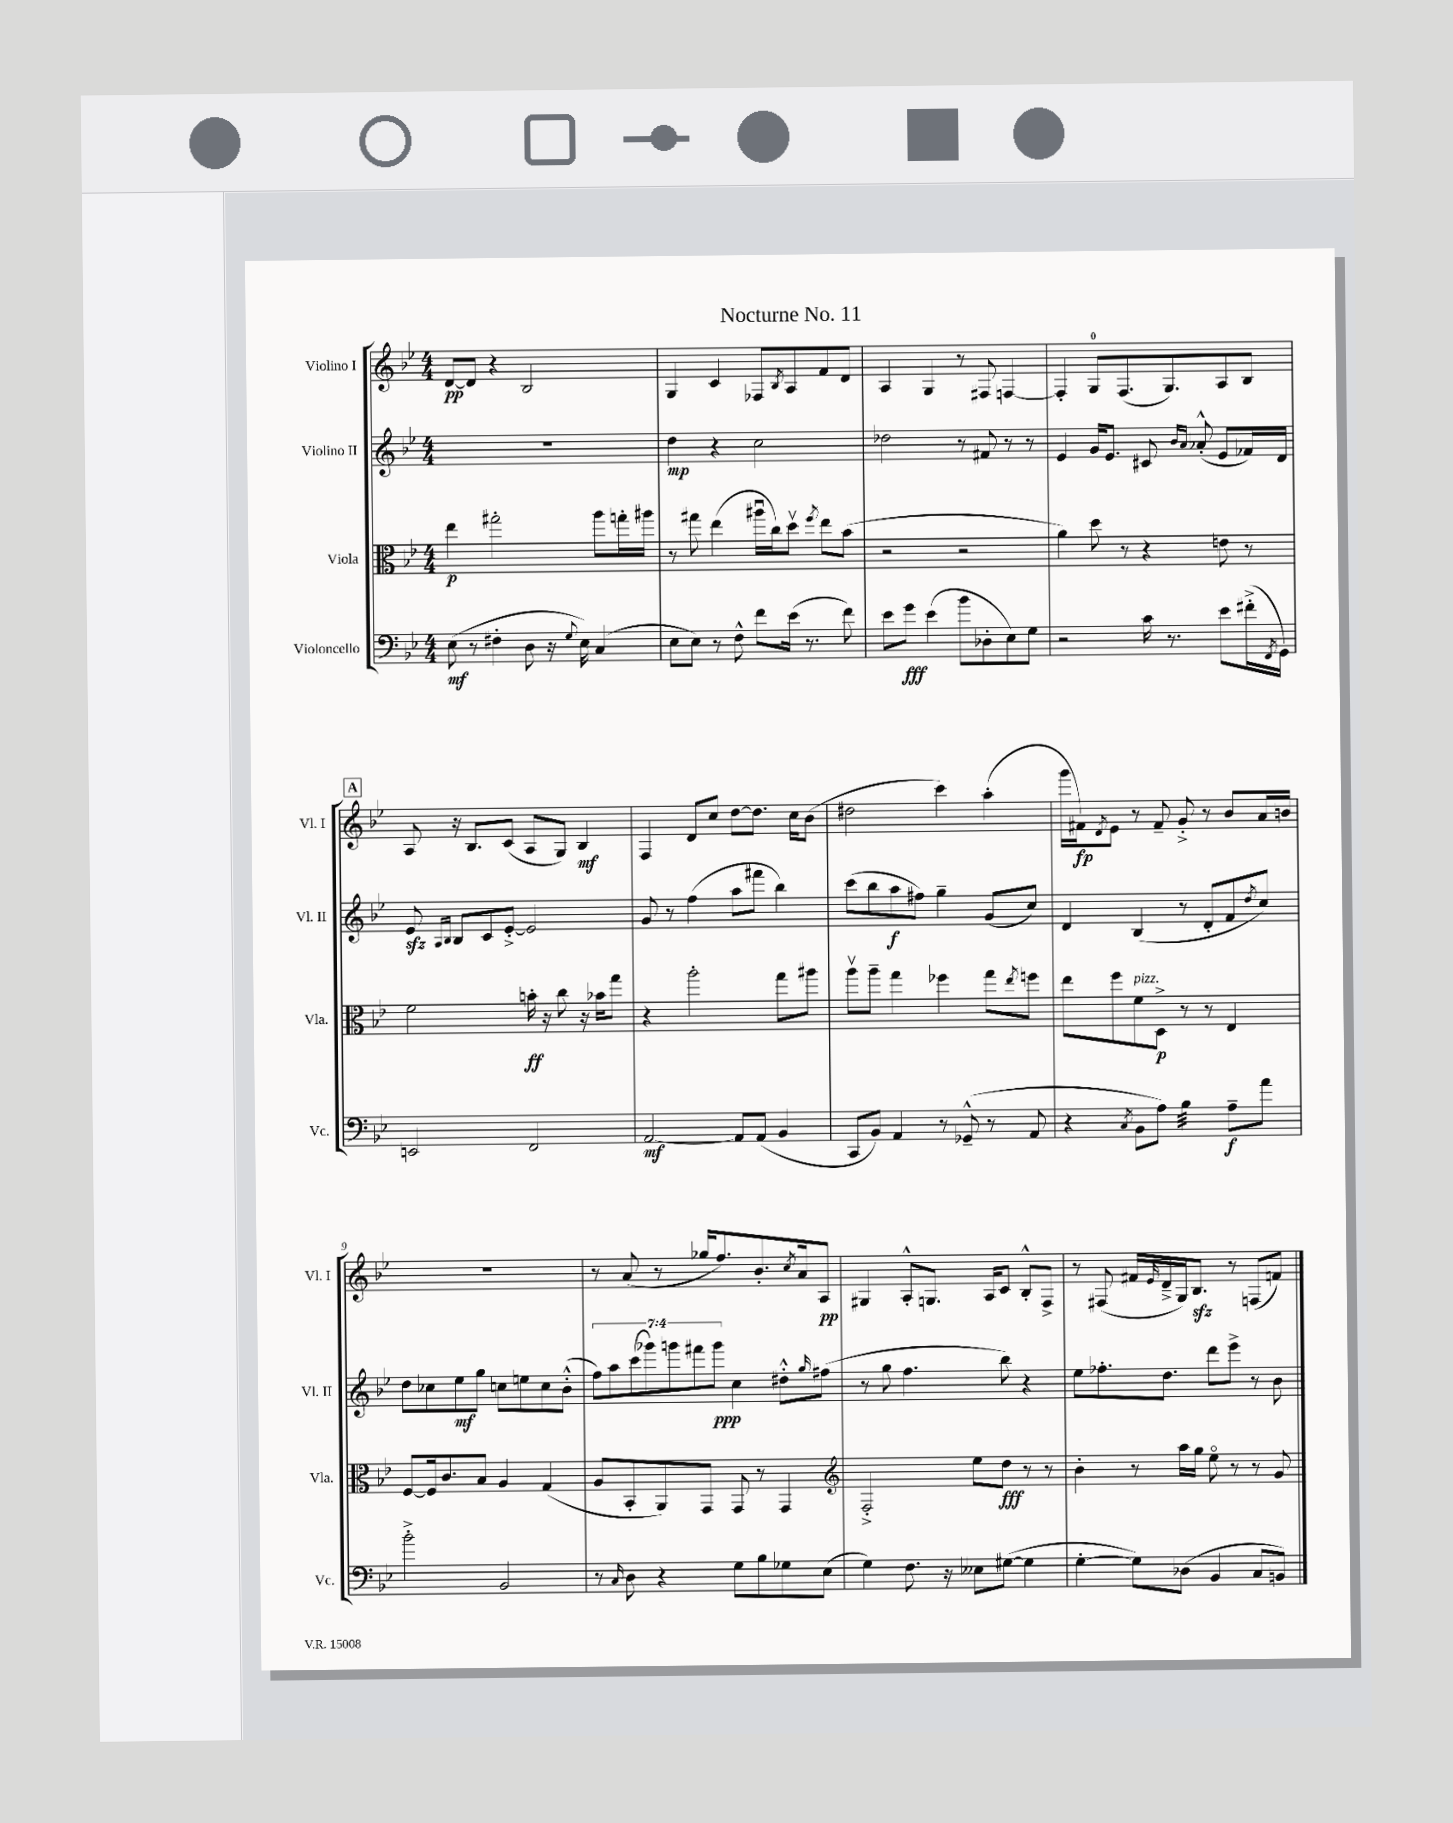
\header { title = "Nocturne No. 11" }
<<
\new StaffGroup <<
\new Staff = "s0" \with { instrumentName = "Violino I" shortInstrumentName = "Vl. I" } {
    \clef treble \key bes \major \numericTimeSignature \time 4/4
    d'8~\pp d'8 r4 bes2 |
    g4 c'4 fes8 \acciaccatura { bes8 } a8 f'8 d'8 |
    a4 g4 r8 fis8 f4~ |
    f4-. g8-0 f8.( g8.) a8 bes8 |
    \mark \markup { \box "A" } a8 r16 bes8. c'8( a8 g8) bes4\mf |
    f4 d'8 c''8 d''8~ d''8. c''16 bes'8( |
    dis''2 c'''4) a''4-.( |
    g'''16 fis'16\fp) \acciaccatura { d'8 } ees'8 r8 fis'8-- g'8-.-> r8 bes'8 a'16 b'16 |
    R1 |
    r8 a'8( r8 ges''16 f''8.) bes'8.-. \acciaccatura { c''8 } a'16 a8\pp |
    gis4 a8-.-^ g8. a16 c'8 bes8-.-^ f8-> |
    r8 fis8( fis'16 \grace { ees'16 } d'16---> g16) bes8.\sfz r8 f8( f'8) \bar "|." |
}
\new Staff = "s1" \with { instrumentName = "Violino II" shortInstrumentName = "Vl. II" } {
    \clef treble \key bes \major \numericTimeSignature \time 4/4 \override Staff.TupletNumber.text = #tuplet-number::calc-fraction-text
    R1 |
    d''4\mp r4 c''2 |
    des''2 r8 fis'8 r8 r8 |
    ees'4 g'16 ees'8. cis'8 \grace { bes'16 a'16 } aes'8-.-^( ees'8 fes'16) d'16 |
    \mark \markup { \box "A" } ees'8\sfz \grace { a16 bes16 } bes8 c'8 ees'8~-.-> ees'2 |
    g'8 r8 f''4( a''8 fis'''8 bes''4) |
    c'''8( bes''8 a''8\f fis''8) g''4-- g'8( c''8) |
    d'4 bes4( r8 d'8-. f'8 \acciaccatura { d''8 } c''8) |
    d''8 ces''8 ees''8\mf g''8 c''8 e''8 c''8 bes'8-.-^( |
    \tuplet 7/4 { f''8) a''8 c'''8( ges'''8) g'''8 fis'''8 g'''8\ppp } c''4 dis''8-.-^ \grace { g''16 } fis''8( |
    r8 g''8 f''4. bes''8) r4 |
    ees''8 fes''8.-. d''8. d'''8 ees'''8-> r8 bes'8 \bar "|." |
}
\new Staff = "s2" \with { instrumentName = "Viola" shortInstrumentName = "Vla." } {
    \clef alto \key bes \major \numericTimeSignature \time 4/4
    ees''4\p gis''2-. a''8 g''16-. ais''16 |
    r8 gis''8 ees''4( ais''16\downbow c''16) d''8\upbow \acciaccatura { f''8 } ees''8 bes'8( |
    r2 r2 |
    a'4) d''8 r8 r4 e'8 r8 |
    \mark \markup { \box "A" } f'2 b'16-.\ff r16 c''8 r16 bes'16 g''8 |
    r4 a''2-. g''8 ais''8 |
    a''8\upbow a''8-- g''4 fes''4 g''8 \acciaccatura { ees''8 } f''8 |
    ees''8 f''8 f'8^\markup { \italic "pizz." } d8->\p r8 r8 ees4 |
    f8~ f16 c'8. bes8 a4 g4( |
    a8 bes,8-. a,8) g,8 g,8 r8 g,4 |
    \clef treble f2-.-> ees''8 d''8\fff r8 r8 |
    bes'4-. r8 a''16 g''16 ees''8\flageolet r8 r8 g'8 \bar "|." |
}
\new Staff = "s3" \with { instrumentName = "Violoncello" shortInstrumentName = "Vc." } {
    \clef bass \key bes \major \numericTimeSignature \time 4/4
    ees8\mf( r8 fis4-. d8 r16 \appoggiatura { g8 } ees16) c4( |
    ees8 ees8) r8 f8-^ f'8 ees'16( r8. f'8) |
    ees'8 g'8\fff ees'4( bes'8 des8-. ees8) g8 |
    r2 c'16 r8. ees'8 fis'16-.->( \acciaccatura { f,8 } g,16) |
    \mark \markup { \box "A" } e,2 f,2 |
    a,2~\mf a,8 a,8( bes,4 |
    c,8 bes,8) a,4 r8 ges,8---^( r8 a,8 |
    r4 \acciaccatura { c8 } bes,8 a8) bes4:32 a8--\f a'8 |
    bes'2-.-> bes,2 |
    r8 \grace { c16 } d8 r4 g8 bes8 ges8 ees8( |
    g4) f8. r16 eeses8 gis8~( gis4 |
    g4~-. g8) des8( bes,4 c8 b,8) \bar "|." |
}
>>
>>
